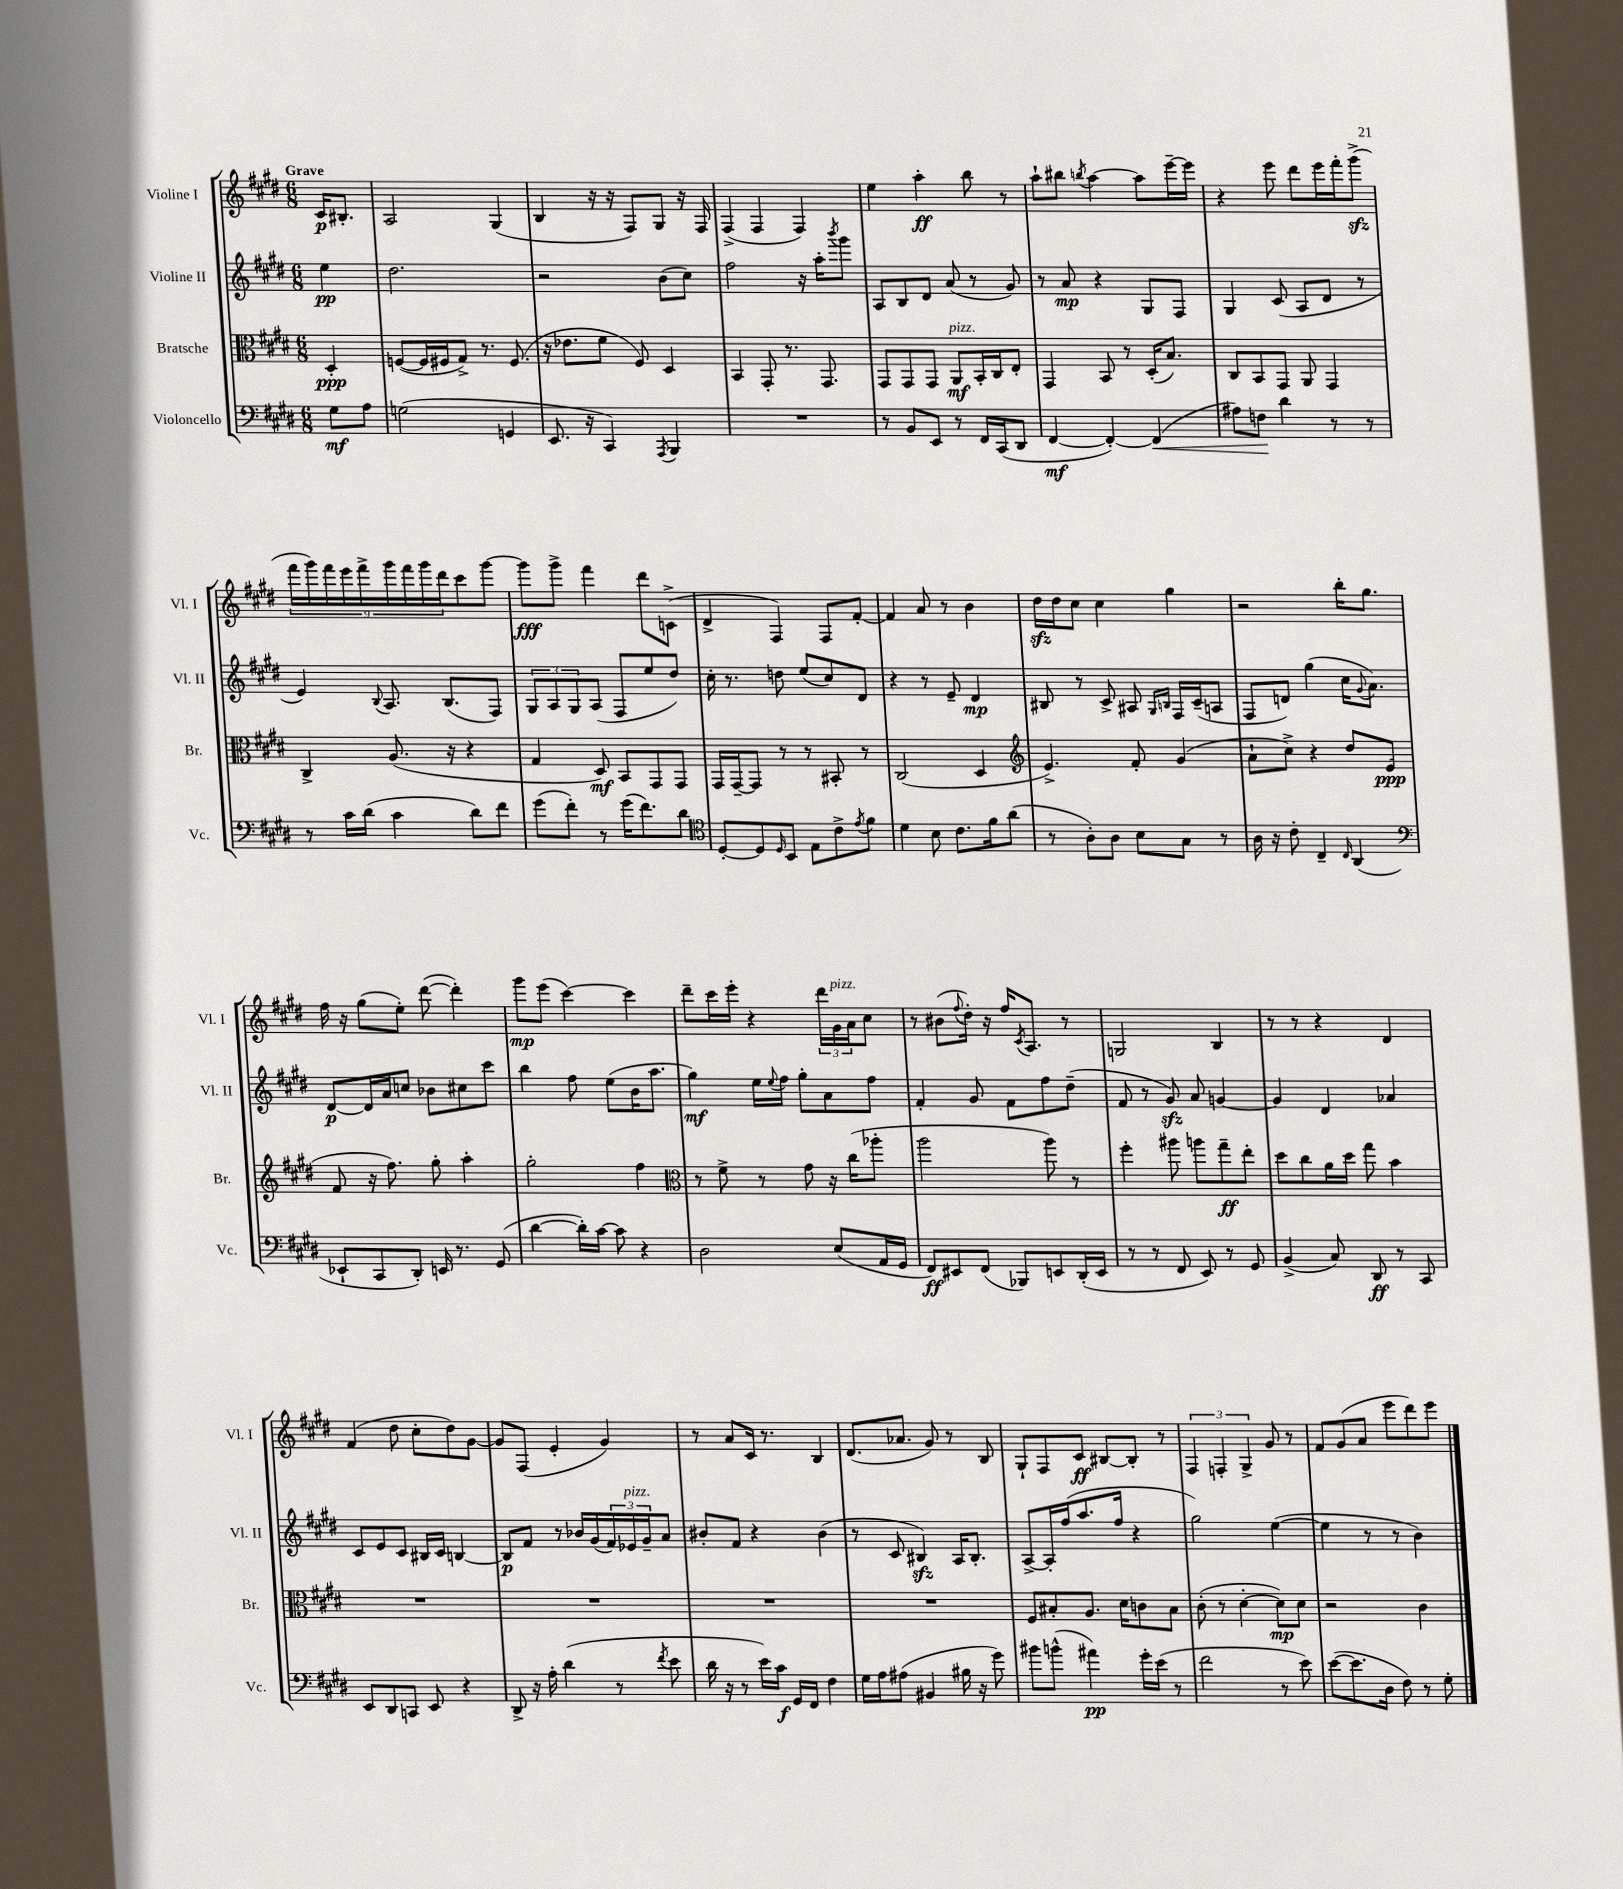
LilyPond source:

<<
\new StaffGroup <<
\new Staff = "s0" \with { instrumentName = "Violine I" shortInstrumentName = "Vl. I" } {
    \clef treble \key e \major \numericTimeSignature \time 6/8 \partial 4 \tempo "Grave"
    cis'16\p bis8.-. |
    a2 gis4( |
    b4 r16 r16 fis8) gis8 r16 fis16 |
    fis4->( fis4 fis4) |
    e''4 a''4-.\ff b''8 r8 |
    a''8-! bis''8 \acciaccatura { b''8 } a''4~ a''8 e'''16~-- e'''16 |
    r4 e'''8 dis'''8 e'''16 fis'''16-. gis'''8->\sfz( |
    \tuplet 9/8 { fis'''16 gis'''16) fis'''16 e'''16 fis'''16-> gis'''16 fis'''16 gis'''16 dis'''16 } cis'''8 gis'''8~ |
    gis'''8\fff gis'''8-> fis'''4 dis'''8 c'8->( |
    dis'4-> fis4) fis8 fis'8~-. |
    fis'4 a'8 r8 b'4 |
    dis''16\sfz dis''16 cis''8 cis''4 gis''4 |
    r2 b''16-. gis''8. |
    fis''16 r16 gis''8( e''8-.) dis'''8~( dis'''4-.) |
    gis'''8\mp e'''8( cis'''4~) cis'''4 |
    dis'''8-- cis'''16 e'''16-. r4 \tuplet 3/2 { dis'''16 gis'16^\markup { \italic "pizz." } a'16 } cis''8 |
    r8 bis'8( \appoggiatura { fis''8 } dis''16-.) r16 fis''16 \acciaccatura { cis'8 } a8. r8 |
    g2 b4 |
    r8 r8 r4 dis'4 |
    fis'4( dis''8 cis''8-. dis''8) gis'8~ |
    gis'8 fis8( e'4-. gis'4) |
    r8 a'8 cis'16 r8. b4 |
    dis'8.( aes'8. gis'8) r8 b8 |
    gis8-! fis8 cis'8\ff bis8~ bis8-. r8 |
    \tuplet 3/2 { fis4 f4-. gis4-> } gis'8 r8 |
    fis'8 gis'8( a'8 e'''8 dis'''8) e'''8 \bar "|." |
}
\new Staff = "s1" \with { instrumentName = "Violine II" shortInstrumentName = "Vl. II" } {
    \clef treble \key e \major \numericTimeSignature \time 6/8 \partial 4
    e''4\pp |
    dis''2. |
    r2 b'8( cis''8) |
    fis''2 r16 a''16-. \acciaccatura { b'''8 } gis'''8 |
    a8 b8 dis'8 a'8( r8 gis'8) |
    r8 a'8\mp r4 gis8 fis8 |
    gis4 cis'8( a8 dis'8 r8 |
    e'4) \appoggiatura { b8 } a8. b8.( fis8) |
    \tuplet 3/2 { gis8 a8 gis8 } a8( fis8 e''8 dis''8) |
    cis''16-. r8. d''8 e''8( cis''8) dis'8 |
    r4 r8 e'8-- dis'4\mp |
    bis8 r8 cis'8-> ais8 \grace { gis16 b16 } fis16 cis'16--( a8 |
    fis8 d'8) gis''4( cis''16 \appoggiatura { gis'8 } a'8.) |
    dis'8~\p dis'16 a'16 c''8 bes'8 cis''8 cis'''8 |
    b''4 fis''8 e''8( b'16 a''8. |
    gis''4\mf) e''16 \appoggiatura { e''8 } fis''16 gis''8-. a'8 fis''8 |
    fis'4-. gis'8 fis'8 fis''8 dis''8--( |
    fis'8 r8 gis'8\sfz) a'8 g'4~ |
    g'4 dis'4 aes'4 |
    cis'8 e'8 cis'8 bis16 cis'16 b4~ |
    b8\p fis'8 r8 bes'16 gis'16( \tuplet 3/2 { fis'16) ees'16^\markup { \italic "pizz." } gis'16-- } a'8 |
    bis'8-. fis'8 r4 bis'4( |
    r8 cis'8 bis4\sfz) a16 bis8.-. |
    a8~-> a16-. fis''16( a''8. fis''16 r4 |
    gis''2) e''4~( |
    e''4 r8 r8 b'4) \bar "|." |
}
\new Staff = "s2" \with { instrumentName = "Bratsche" shortInstrumentName = "Br." } {
    \clef alto \key e \major \numericTimeSignature \time 6/8 \partial 4
    dis4-.\ppp |
    f8~( f16 fis16 gis8->) r8. fis8.( |
    r16 ees'8. fis'8 fis8) dis4 |
    b,4 gis,8-. r8. gis,8. |
    gis,8 gis,8 gis,8 a,8\mf^\markup { \italic "pizz." } b,16-. cis16 e8-. |
    gis,4 b,8 r8 dis16-.( b8.) |
    cis8 b,8 gis,8 a,8 gis,4 |
    cis4-> a8.( r16 r4 |
    gis4 dis8\mf) b,8 gis,8 gis,8 |
    gis,16 gis,16~-- gis,8 r8 r8 bis,8-. r8 |
    cis2( dis4 |
    \clef treble e'4.->) fis'8-. gis'4( |
    a'8-! cis''8->) r4 dis''8 e'8\ppp( |
    fis'8 r16 fis''8.) gis''8-. a''4-. |
    gis''2-. fis''4 |
    \clef alto r8 fis'8-> r8 gis'8 r16 cis''16( aes''8-. |
    a''2 a''8) r8 |
    fis''4-. ais''8 a''8 gis''8--\ff e''8-. |
    dis''8 cis''8 a'16 dis''16 gis''8 b'4 |
    R2. |
    R2. |
    R2. |
    R2. |
    fis8 bis8-. a8. dis'16 c'8 bis8 |
    cis'8-.( r8 dis'4~-. dis'8\mp) dis'8 |
    r2 cis'4 \bar "|." |
}
\new Staff = "s3" \with { instrumentName = "Violoncello" shortInstrumentName = "Vc." } {
    \clef bass \key e \major \numericTimeSignature \time 6/8 \partial 4
    gis8\mf a8 |
    g2( g,4 |
    e,8. r16 cis,4) \acciaccatura { a,,8 } b,,4 |
    R2. |
    r8 b,8 e,8 r8 fis,16 cis,16( dis,8 |
    fis,4~\mf fis,4~-.) fis,4\<( |
    ais8) f8\! dis'4 r8 r8 |
    r8 cis'16 dis'16( cis'4 dis'8) fis'8 |
    gis'8( fis'8-.) r8 gis'16( fis'8.) dis'8 |
    \clef tenor dis8~-. dis8 \grace { dis16 } b,8 e8 cis'8-> \acciaccatura { e'8 } fis'8 |
    dis'4 b8 cis'8. fis'16 a'8( |
    r8 a8-.) a8 b8 gis8 r8 |
    a16 r16 cis'8-. cis4-- \grace { cis16 } a,4( |
    \clef bass ees,8-! cis,8 dis,8-.) e,16 r8. gis,8( |
    dis'4~ dis'16-.) cis'16~ cis'8 r4 |
    dis2 e8( a,16 gis,16 |
    fis,8\ff) eis,8 fis,8( bes,,8) e,8 dis,16-.( e,16 |
    r8 r8 fis,8 e,8) r8 gis,8 |
    b,4->( cis8) dis,8\ff r8 cis,8 |
    e,8 dis,8 c,8 e,8 r4 |
    dis,8-> r16 a16-. dis'4( r8 \acciaccatura { fis'8 } e'8 |
    dis'16 r16 r8 e'16) cis'16\f gis,16 fis,16 fis4 |
    gis16 a16 ais8( bis,4 bis16 r16 gis'8) |
    bis'8 b'8-^( ais'4\pp) gis'16-. e'16( r8 |
    fis'2 r8 e'8) |
    e'8~( e'8. dis16 fis8) r8 gis8-. \bar "|." |
}
>>
>>
\layout { \context { \Score \remove "Bar_number_engraver" } }
